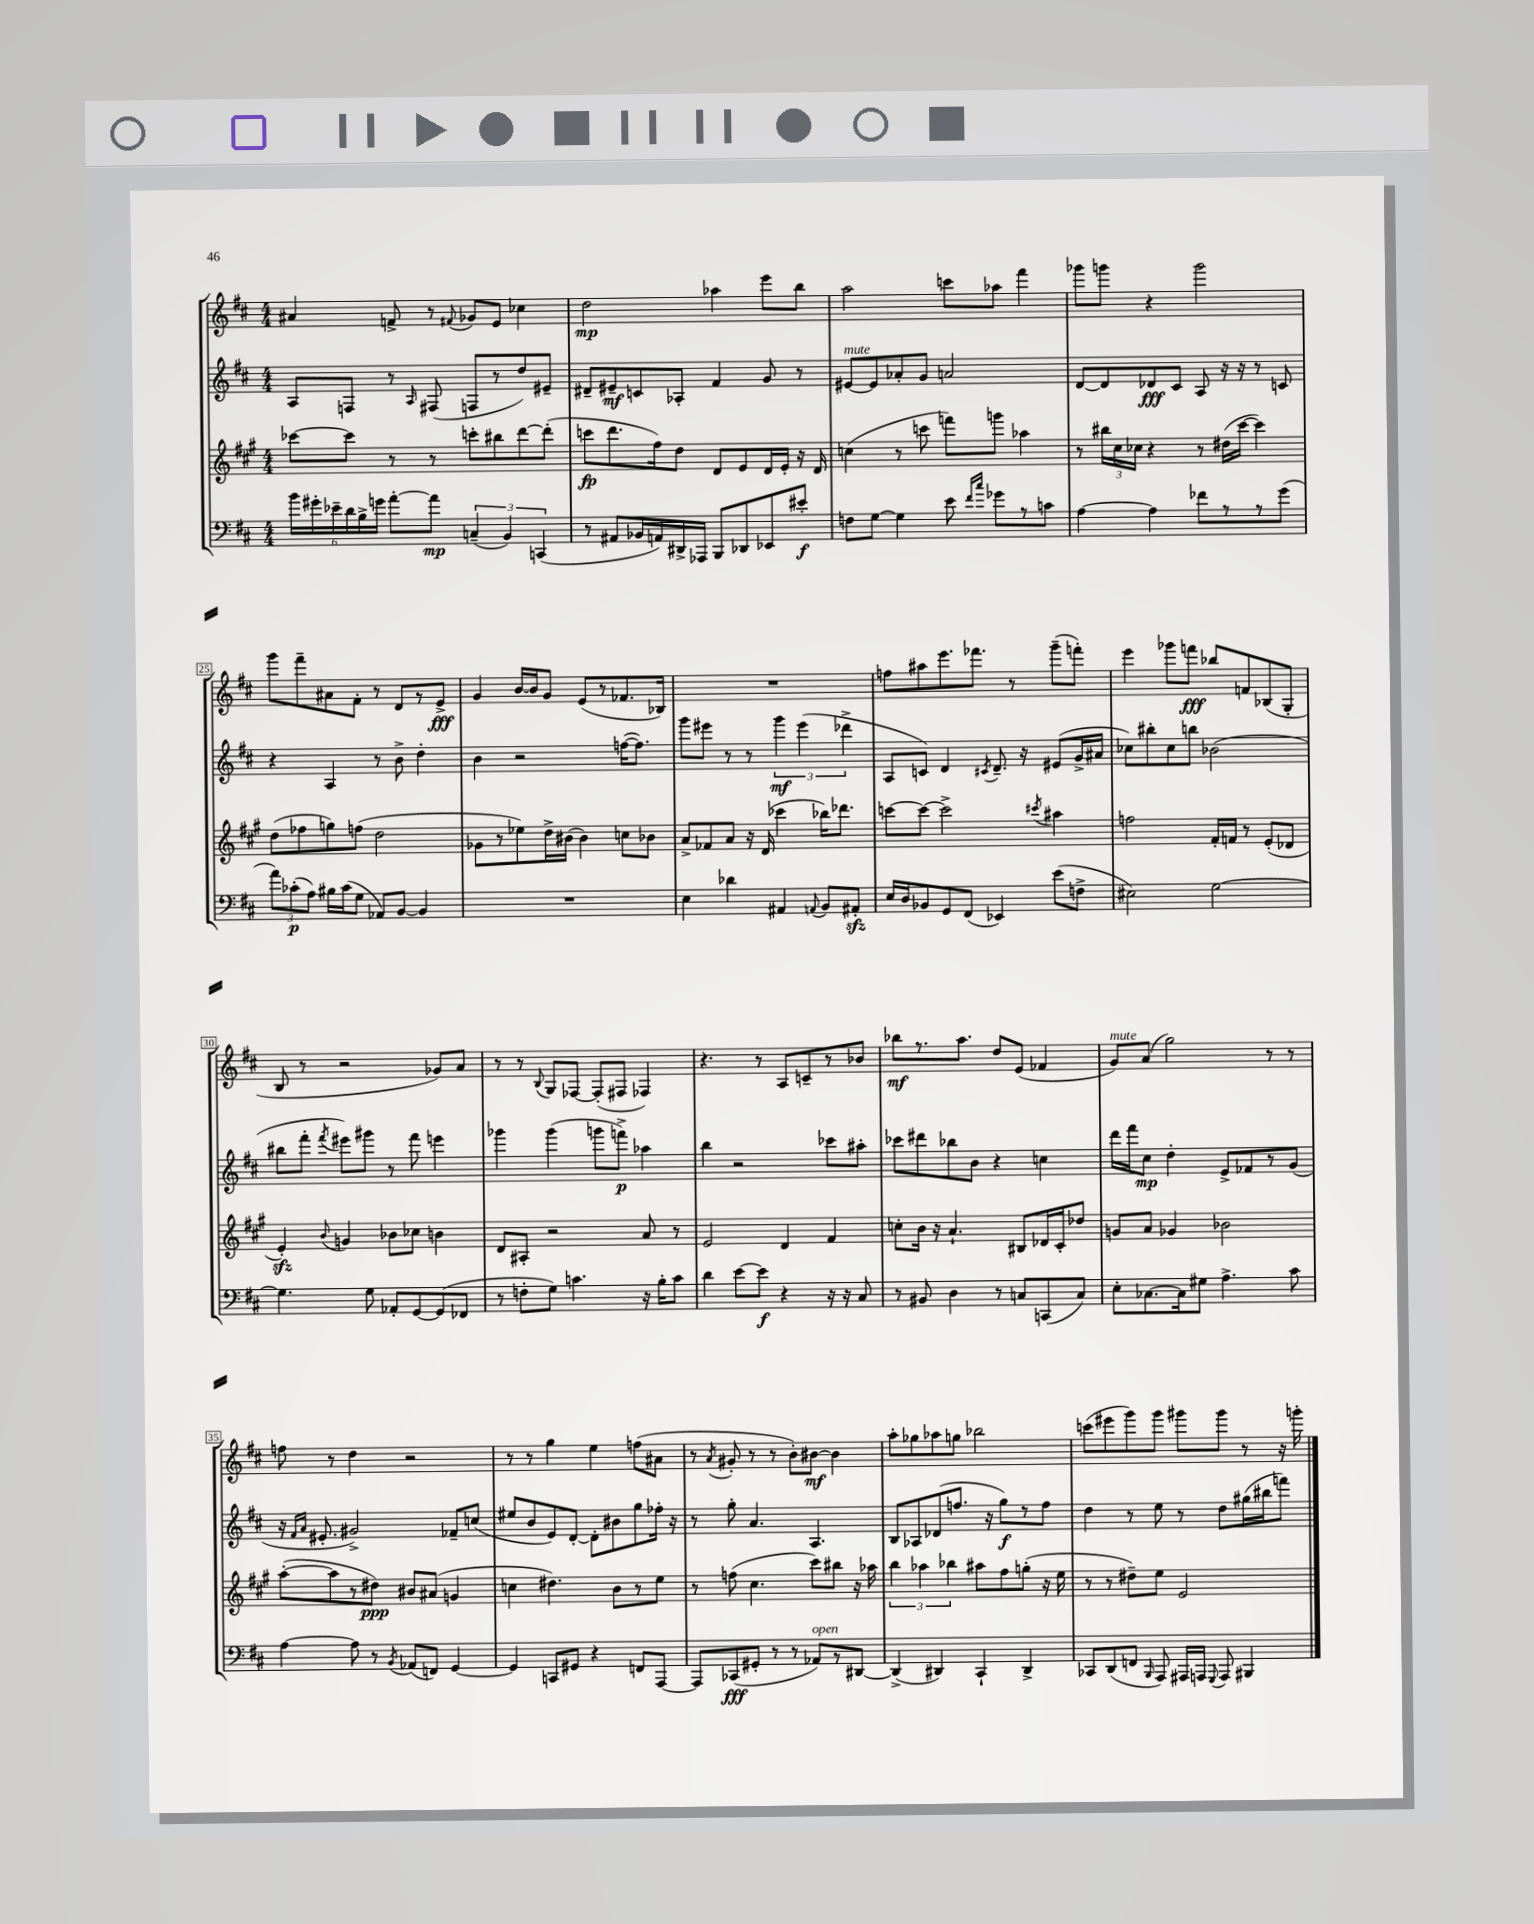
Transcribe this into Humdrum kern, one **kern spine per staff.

**kern	**kern	**kern	**kern
*staff4	*staff3	*staff2	*staff1
*clefF4	*clefG2	*clefG2	*clefG2
*k[f#c#]	*k[f#c#g#]	*k[f#c#]	*k[f#c#]
*M4/4	*M4/4	*M4/4	*M4/4
24b	[8ccc-	8A	4a#
24g#'	.	.	.
24e-~	.	.	.
24d	8ccc-]	8F	.
24B^	.	.	.
24g	.	.	.
[8a'	8r	8r	8f^
.	.	16qqA	.
8a]	8r	(8F#	8r
.	.	.	8qqf#
(6C~	8ccc'	8F	8g-
.	8bb#	8r	8e
6BB)	.	.	.
.	[8ddd	8dd)	4cc-
(6CC	.	.	.
.	(8ddd']	8e#~	.
=	=	=	=
8r	8ccc	8d#~	2dd
8AA#	8.ddd	8e#~	.
16BB-	.	8c	.
16AA)	16ff#)	.	.
16DD#^	8dd	8A-'	.
16AAA-	.	.	.
8BBB	8d	4f#	4aa-
8DD-	8e	.	.
8EE-	16d	8g	8eee
.	16e'	.	.
8e#'	16r	8r	8bb
.	16d	.	.
=	=	=	=
8F	(4cc	[8e#	2aa
[8G	.	8e#]	.
4G]	8r	8a-'	.
.	8ccc	8g	.
8e	8fff)	2a	8ccc
16qqf#	.	.	.
16qqcc#	.	.	.
8g-	8ggg	.	8aa-
8r	4aa-	.	4fff#
8c	.	.	.
=	=	=	=
[4A	8r	[8d	8ggg-
.	24bb#	8d]	8ggg
.	24cc#	.	.
.	24cc-	.	.
4A]	4r	8d-	4r
.	.	8c#	.
8f-	8r	8A	2ggg
8r	(16dd#	16r	.
.	[16ccc#	16r	.
8r	4ccc#])	8r	.
(8g	.	8c	.
=	=	=	=
12a)	(8dd	4r	8ggg
(12c-'	.	.	.
.	8ff-	.	8fff#~
12A)	.	.	.
16B#	8gg)	4A	8a#
(16c-	.	.	.
8G	(8ff	.	8f#'
8AA-)	2dd	8r	8r
[8BB	.	8b^	8d
4BB]	.	4dd'	8r
.	.	.	8e^
=	=	=	=
1r	8g-	4b	4g
.	8r	.	.
.	8ee-)	2r	[16b
.	.	.	16b]
.	16dd^	.	8g
.	(16b#	.	.
.	4b#)	.	(8e
.	.	.	8r
.	8cc	([16ff	8.f-
.	.	8.ff])	.
.	8b-	.	.
.	.	.	16B-)
=	=	=	=
4E	8a^	8ggg	1r
.	8f-	8eee#	.
4d-	8a	8r	.
.	16r	8r	.
.	(16d	.	.
4AA#	4ccc-	6ggg	.
.	.	(6eee#	.
8qqAA	.	.	.
8BB	16bb-)	.	.
.	8.ddd-	.	.
.	.	6ddd-^	.
8AA#'	.	.	.
=	=	=	=
16E	[8ccc	8A	8ff
16D	.	.	.
8BB-	8ccc_	8c)	8aa#
8GG	2ccc^]	4d	8.eee
(8FF#	.	.	.
.	.	.	8.fff-
.	.	8qc#	.
4EE-)	.	8.d~	.
.	.	.	8r
.	.	16r	.
.	8qccc#	.	.
(8e	4aa#	(8e#	(8ggg~
8F^	.	16g^	8fff')
.	.	16a#	.
=	=	=	=
2E#)	2ff	8cc-)	4eee
.	.	8bb#'	.
.	.	8cc-	8ggg-
.	.	8bb	8fff
[2G	16f#'	(2b-	8bb-
.	16f	.	.
.	8r	.	8f
.	(8e'	.	(8B-
.	8d-	.	8G'
=	=	=	=
4.G]	4e')	8bb#	8B
.	.	8fff#'	8r
.	8qqb	8qfff#	.
.	4g	8eee#)	2r
8G	.	8ggg#	.
8AA-'	8b-	8r	.
[8GG	8cc-	8fff#	.
(8GG]	4b	4eee	8g-)
8FF-	.	.	8a
=	=	=	=
8r	8d	4ggg-	8r
8F'	8A#'	.	8r
.	.	.	8qqB
8G)	2r	(4ggg-	8G
4.c	.	.	[8F-
.	.	8ggg	(8F-']
.	.	8fff^)	8F#
16r	8a	4aa-	4F-)
16B'	.	.	.
8c	8r	.	.
=	=	=	=
4d	2e	4bb	4.r
[8e	.	2r	.
8e]	.	.	8r
4r	4d	.	8A
.	.	.	8c~
16r	4f#	8ccc-	8r
16r	.	.	.
8C#	.	8aa#'	8b-
=	=	=	=
8r	8cc'	8ccc-	8bb-
8BB#	16b	8ddd#	8.r
.	16r	.	.
4D	4.a`	8bb-	.
.	.	.	8.aa
.	.	8b	.
8r	.	4r	8dd
8C	8B#	.	(8e
(8CC	16d-	4cc	4f-
.	16c#'	.	.
8C)	8dd-	.	.
=	=	=	=
8E'	8g	16ddd	8g)
.	.	16fff#	.
[8.C-	8a	8cc#	(8a
.	4g-	4dd'	2gg)
16C-]	.	.	.
8G#	.	.	.
4.A^	2b-	8e^	.
.	.	8f-	.
.	.	8r	8r
8c#	.	(8g	8r
=	=	=	=
[4A	([8aa'	16r	8ff
.	.	16qqf#	.
.	.	16qqa	.
.	.	8.e#'	.
.	8aa]	.	8r
8A]	8r	2g#^)	4dd
8r	8dd#)	.	.
8qBB	.	.	.
(8AA-	8b#	.	2r
8FF)	(8a#	.	.
[4GG	4g	8f-~	.
.	.	(8cc	.
=	=	=	=
4GG]	4cc	8ee#	8r
.	.	8b	8r
8CC	4.dd#)	8e)	4gg
8GG#	.	[8d'	.
4r	.	8d']	4ee
.	8b	8b#	.
8FF	8r	8gg	(8ff
[8AAA	8ee	16ff-'	8a#
.	.	16r	.
=	=	=	=
8AAA]	8r	8r	8r
.	.	.	8qa
(8CC-	(8ff	8gg'	8g#'
8GG#'	4.cc#	4.a	8r
8r	.	.	8r
8r	.	.	8b')
8AA-)	8ccc#)	4.A	[8b#
8r	8bb#	.	4b#]
[8DD#	16r	.	.
.	16aa-	.	.
=	=	=	=
(4DD#^]	6bb	8B	8aa'
.	.	8A-	8gg-
.	6aa-	.	.
4DD#)	.	(8d-	8aa-
.	6bb-	.	.
.	.	8.ff	8gg
4CC#`	8aa#	.	2bb-
.	.	16r	.
.	8ff#	8gg)	.
4DD#^	(8gg'	8r	.
.	16r	8ff	.
.	16ee	.	.
=	=	=	=
8CC-	8r	4dd	(8ccc
(8DD	8r	.	8eee#
8FF	8dd#~)	8r	8ggg)
16qqBBB	.	.	.
8AAA)	8ee	8ee	8ggg
16AAA#	2e	8r	8ggg#
16AAA	.	.	.
8qqGGG	.	.	.
8AAA	.	8dd	8ggg#
4BBB#	.	(16gg#	8r
.	.	16bb#	.
.	.	8fff)	16r
.	.	.	16ggg'
==	==	==	==
*-	*-	*-	*-
